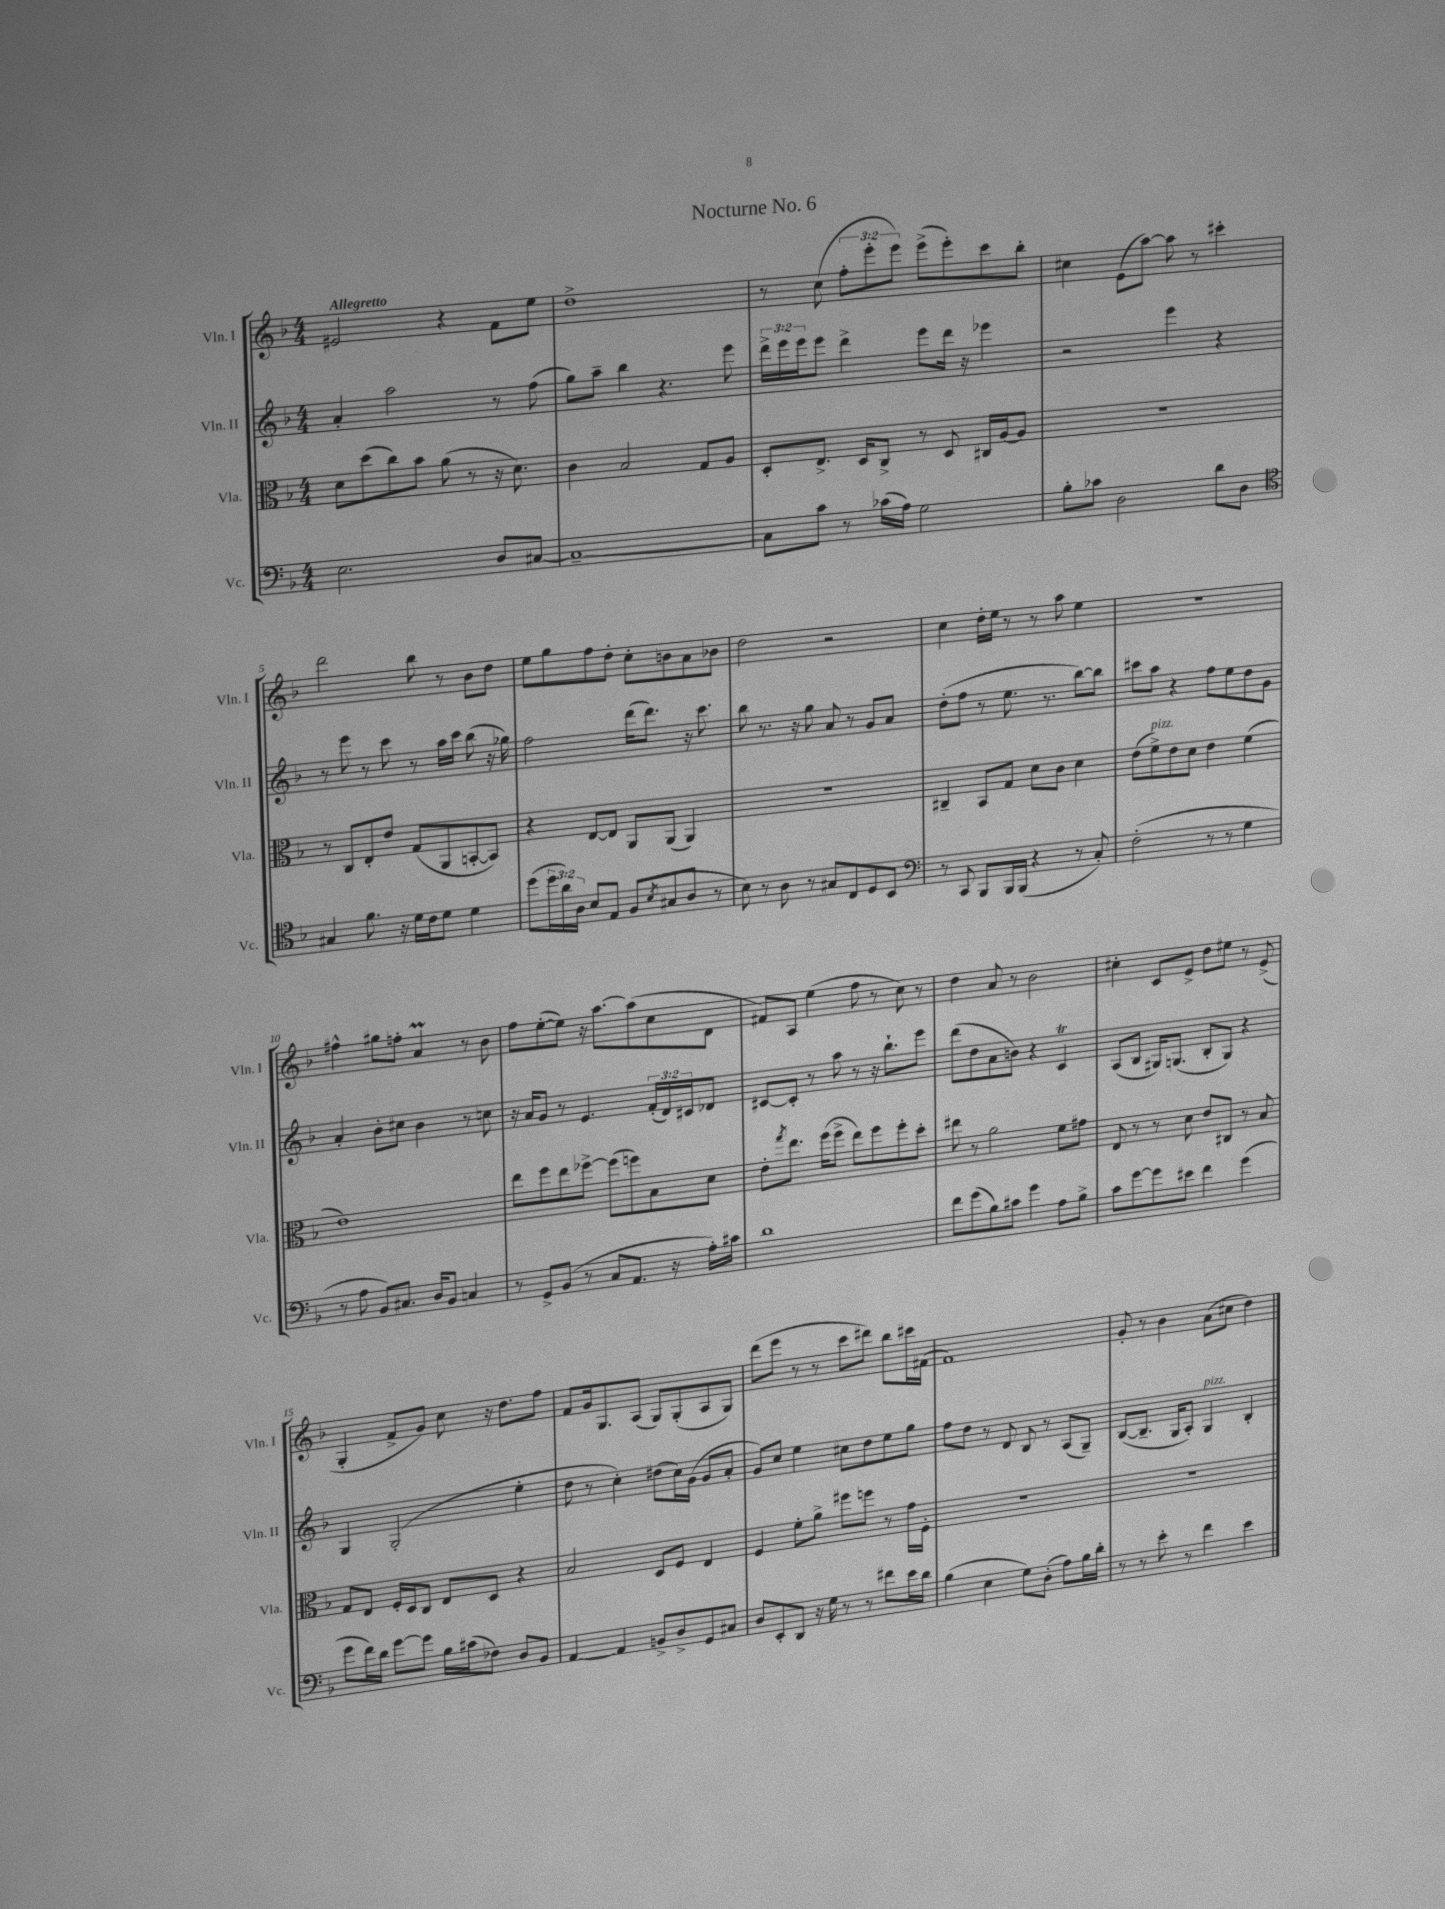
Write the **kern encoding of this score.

**kern	**kern	**kern	**kern
*part4	*part3	*part2	*part1
*staff4	*staff3	*staff2	*staff1
*I"Vc.	*I"Vla.	*I"Vln. II	*I"Vln. I
*I'Vc.	*I'Vla.	*I'Vln. II	*I'Vln. I
*clefF4	*clefC3	*clefG2	*clefG2
*k[b-]	*k[b-]	*k[b-]	*k[b-]
*M4/4	*M4/4	*M4/4	*M4/4
=1	=1	=1	=1
!	!	!	!LO:TX:a:B:t=Allegretto
2.E\	8d\L	4a'/	2e#X/
.	(8dd\	.	.
.	8cc\)	2aa\	.
.	8b-\J	.	.
.	(8a\	.	4r
.	8r	.	.
8D/L	16r	8r	8f\L
.	8.d\)	.	.
[8C#X/J	.	(8ff\	8ee\J
=2	=2	=2	=2
1C#~_	4c\	8gg\L)	1dd^
.	.	8aa~\J	.
.	2B-/	4bb-\	.
.	.	4.r	.
.	8G/L	.	.
.	8A/J	8eee\	.
=3	=3	=3	=3
8C#\L]	8D'/L	24ddd^\LL	8r
.	.	24eee\	.
.	.	24eee\J	.
8c\J	8.E^/J	8eee\J	(8cc\
8r	.	4ddd^\	12ff'\L
.	16D/KL	.	.
.	.	.	12eee'\
(16c-X\LL	8C^/J	.	.
.	.	.	12eee\J)
16A\JJ)	.	.	.
2G\	8r	8eee\L	(8eee^\L
.	8D/	16ddd\Jk	8eee'\)
.	.	16r	.
.	16C#X/LL	4eee-X\	8ccc\
.	[16A/J	.	.
.	8A/J]	.	8bb-'\J
=4	=4	=4	=4
8B-'\L	1r	2r	4cc#X\
8c-X\J	.	.	.
2D\	.	.	(8e\L
.	.	.	[8aa\J)
.	.	4eee\	8aa\]
.	.	.	8r
8d\L	.	4r	4ccc#X'\
8D\J	.	.	.
!!LO:LB:g=z
=5	=5	=5	=5
*clefC4	*	*	*
4G#X/	8r	8r	2ddd\
.	8C/L	8eee\	.
8.f\	8E'/	8r	.
.	8e/J	8ccc\	.
16r	.	.	.
16d\LL	(8G/L	8r	8bb-\
16c\J	.	.	.
8d\J	8AA/	16aa\LL	8r
.	.	16ccc\JJ	.
4d\	[8BBn'/	(8bb-\	8b-\L
.	8BB/J])	16r	8dd\J
.	.	16gg-X\)	.
=6	=6	=6	=6
(8dd\L	4r	2ff\	8ee\L
24dd\L	.	.	8gg\
24a\)	.	.	.
24A\JJ	.	.	.
8B-/L	[8E/L	.	8ff\
8E/J	8E/J]	.	8dd'\J
(8F/L	8AA/L	(16ddd\KL	8cc'\L
.	.	8.ddd\J)	.
8qB-/	.	.	.
8G#X/	(8AA/J	.	8bn\
8A/J	4AA/)	16r	8a\
.	.	8.ccc\	.
8r	.	.	8b-X\J
=7	=7	=7	=7
8B-\)	1r	8bb-\	2dd\
8r	.	8.r	.
8A\	.	.	.
.	.	16r	.
8r	.	8gg\	.
8G#X/L	.	8a/	2r
8C/	.	8r	.
8D/	.	8g/L	.
8BB-/J	.	8a/J	.
=8	=8	=8	=8
*clefF4	*	*	*
8r	4C#X~/	(8dd'\L	4cc\
8CC/	.	8ff\J	.
8BBB-/L	8BB-/L	8r	16dd'\LL
.	.	.	16ee\JJ
16BBB-/L	8G/J	8.ee\	8r
(16BBB-/JJ	.	.	.
4r	8d\L	.	8r
.	.	8.r	.
.	8c\J	.	8aa\
8r	4d\	[8bb-\L)	4ee\
8C'/)	.	8bb-\J]	.
=9	=9	=9	=9
(2F'\	(8e\L	8ccc#X\L	1r
!	!LO:TX:a:i:t=pizz.	!	!
.	8f^\)	8aa\J	.
.	8e\	4r	.
.	8d\J	.	.
8r	4e\	8ff\L	.
8r	.	8ee\	.
4G\	(4f\	8dd\	.
.	.	8g\J	.
!!LO:LB:g=z
=10	=10	=10	=10
8r	1e)	4a'/	4ff#X^^\
8A\	.	.	.
8BB-/L)	.	8b-'\L	8gg#X\L
8.C#X/J	.	8cc#X\J	8ffn'\J
.	.	4b-\	4am/
16D/KL	.	.	.
8BB-/J	.	.	.
4Cn/	.	8r	8r
.	.	8ccn\	8b-\
=11	=11	=11	=11
8r	8ee\L	16r	8ff\L
.	.	16a/KL	.
8GG^/L	8ff\	8g/J	([8ee'\
(8BB-/J	8ee\	8r	8ee\J])
8r	[8ff-X^\J	4.e/	16r
.	.	.	[8.aa\L
8C/L	(8ff-\L]	.	.
8.AA/J	8ffn\)	.	(8aa\]
.	8B-\	(24f'/LL	8cc\
.	.	24d/)	.
16r	.	.	.
.	.	24c#X/J	.
16A'\LL)	8d\J	8d-X/J	8d\J
16c#X\JJ	.	.	.
=12	=12	=12	=12
1d	8e'\L	[8c#X/L	8f#X/L)
.	8qgg/	.	.
.	8.ee\J	8c#'/J]	8A/J
.	.	8r	(4ee\
.	(16ff\KL	.	.
.	8ff^\J	8aa\	.
.	8ee\L)	8r	8ff\
.	8ff\	16r	8r
.	.	8.bb-`\L	.
.	8ff'\	.	8cc\)
.	8dd'\J	8eee\J	8r
=13	=13	=13	=13
8f\L	8ee#X\	(8ddd\L	4dd\
(8g\	8r	8dd\	.
8B-\)	2a\	8a\	8a/
8c#X\J	.	8bn\J)	8r
4g\	.	4r	2b-\
8A\L	8f\L	4cT/	.
8B-^\J	8g#X\J	.	.
=14	=14	=14	=14
8c\L	8E/	(8A/L	4cc#X'\
[8g\	8r	8B-/J	.
8g\]	8r	16G#X/KL)	8c/L
.	.	(8.Gn/J	.
8e#X\J	8d\	.	8e^/J
4f\	8e/L	8B-'/L	8dd\L
.	8C#X/J	8G/J)	8ee#X\J
(4g\	8r	4r	8r
.	8B-/	.	(8e^/
!!LO:LB:g=z
=15	=15	=15	=15
8g\L	8G/L	4G/	4G'/
16f\L)	8E/J	.	.
16d\JJ	.	.	.
[8g\L	16F'/LL	(2G'/	8f^/L
.	16D/J	.	.
8g\J]	8C/J	.	8g/J)
16B-\LL	8E/L	.	8cc\
(16c#X\J	.	.	.
8F-X\J)	8D/J	.	16r
.	.	.	8.dd\L
8D/L	4r	4ee'\	.
8BB-/J	.	.	8ff\J
=16	=16	=16	=16
[4AA/	2B-/	8dd\	8f/L
.	.	8r	16g/k
.	.	.	8.G/
4AA/]	.	4cc'\)	.
.	.	.	(8A/J
8BBn^/L	8D/L	(8dd#X\L	8G/L)
8D^/	8F/J	16cc\L)	(8G'/
.	.	(16g\JJ	.
8GG/	4E/	8g/L	8A/
8C#X/J	.	8a'/J	8G/J)
=17	=17	=17	=17
8D/L	4F/	8g/L)	(8ddd\L
8EE'/	.	8cc/J	8eee\J
8DD/J	8f'\L	4ee\	8r
16r	8a^\J	.	8r
16G\	.	.	.
8r	8ff#X\L	8cc#X\L	8ccc\L
8r	8ffn\J	8dd\	8ddd#X\J)
8f#X\L	8r	8ee\	8bb-\L
16e\L	16g\LL	8gg\J	16ccc#X\L
16d\JJ	16F'\JJ	.	(16f#X\JJ
=18	=18	=18	=18
(4B-\	1r	8ff\L	1f)
.	.	8dd\J	.
4E\	.	8r	.
.	.	8d/	.
8G\L)	.	8B-/	.
(8D'\J	.	8r	.
8A\L)	.	(8A/L	.
16B-\L	.	8G~/J)	.
16d'\JJ	.	.	.
=19	=19	=19	=19
8r	1r	([8B-/L	8g'/
8r	.	8.B-~/J]	8r
8e'\	.	.	4b-\
.	.	16G/KL	.
8r	.	8A'/J)	.
!	!	!LO:TX:a:i:t=pizz.	!
4f\	.	4G/	(8a\L
.	.	.	8cc#X\J
4e\	.	4B-'/	4dd\)
==	==	==	==
*-	*-	*-	*-
